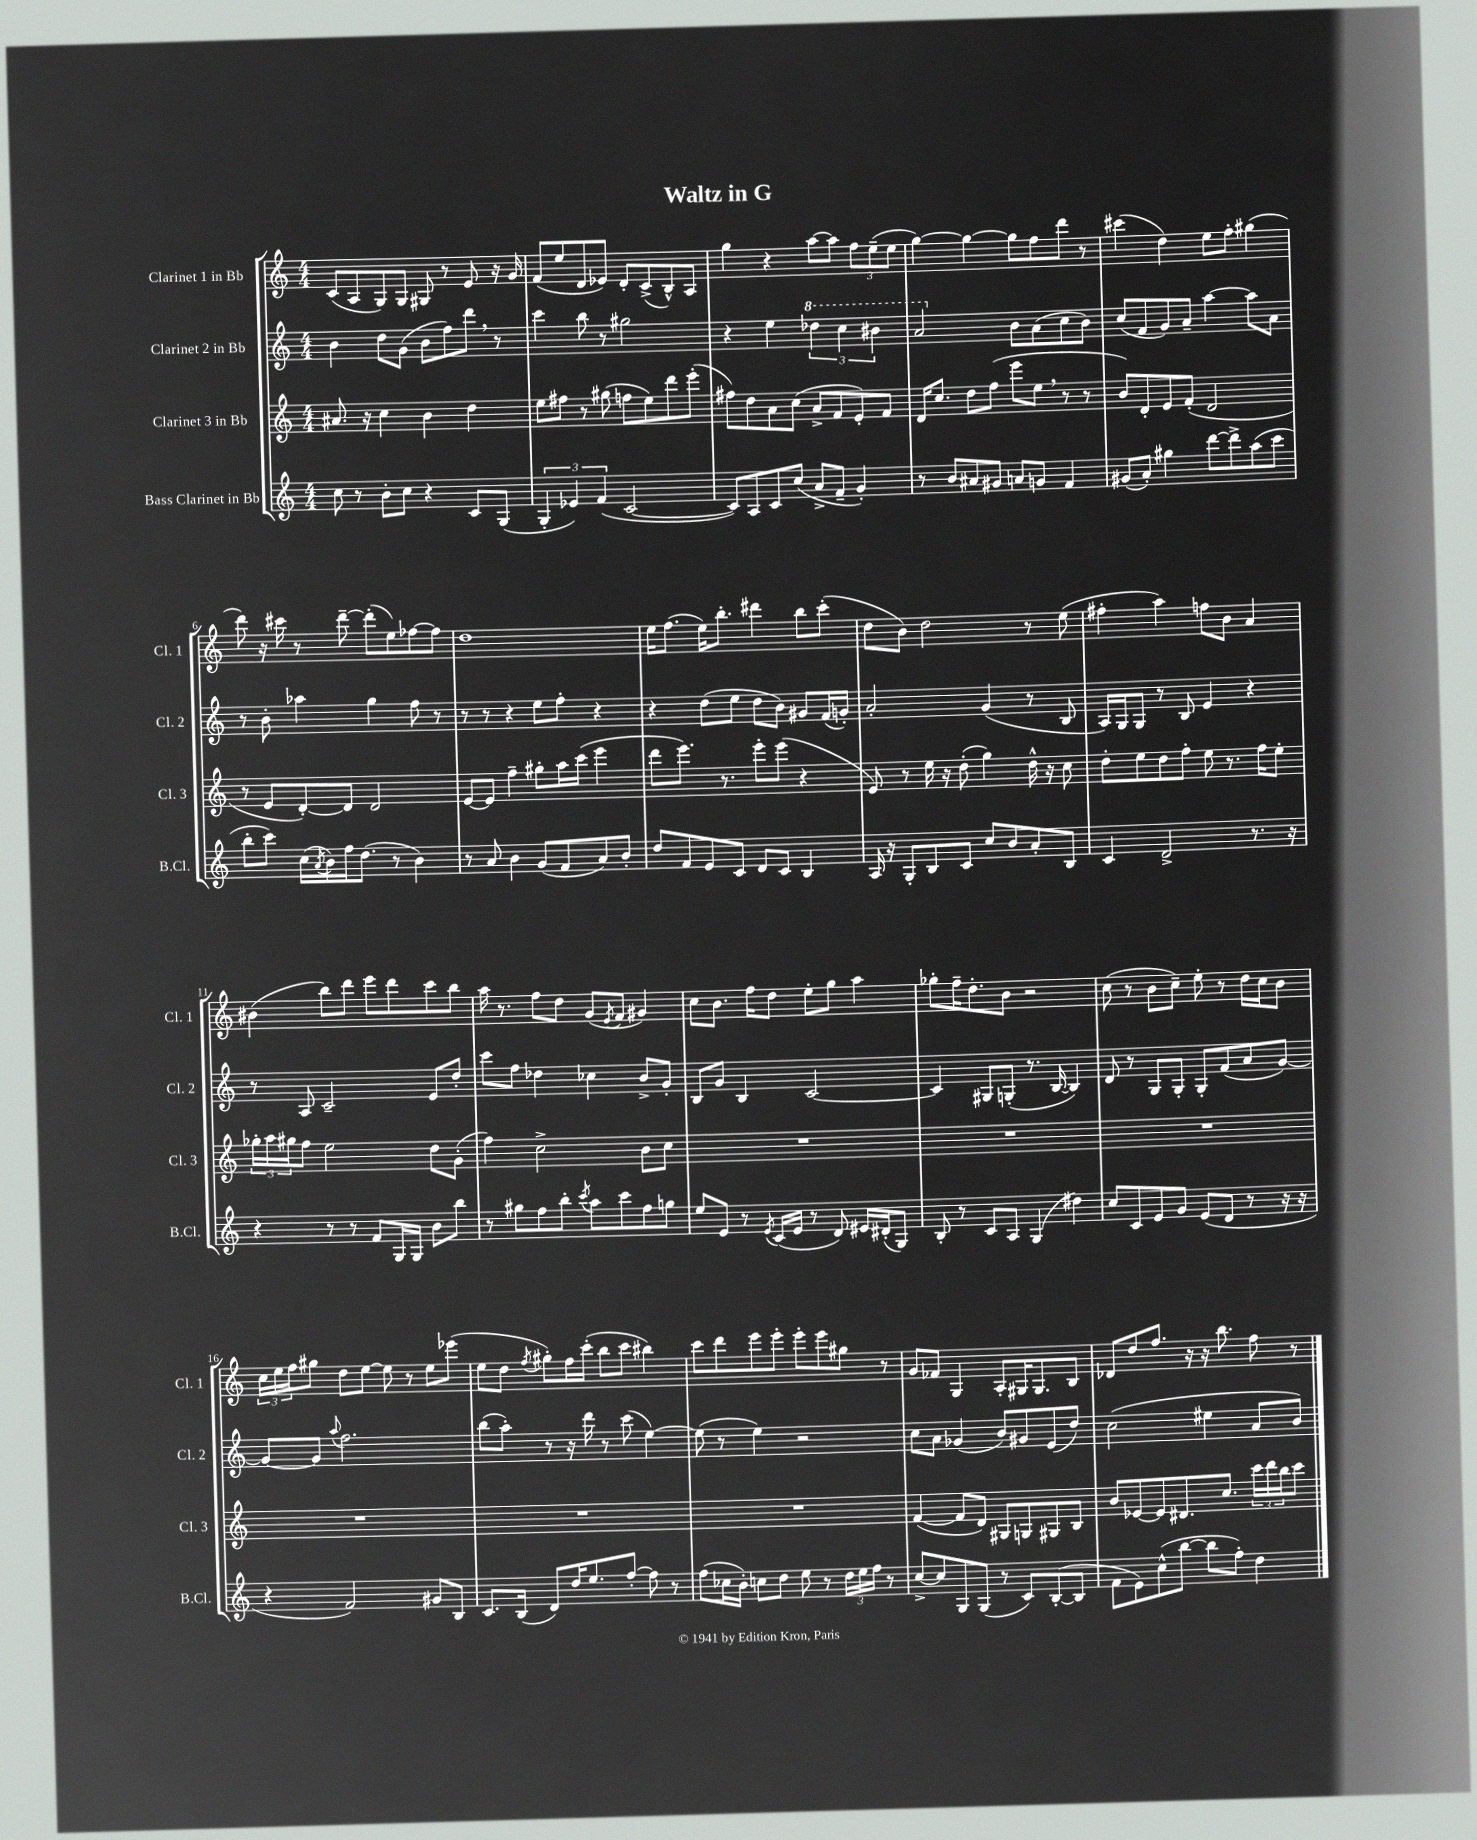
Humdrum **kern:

**kern	**kern	**kern	**kern
*part4	*part3	*part2	*part1
*staff4	*staff3	*staff2	*staff1
*I"Bass Clarinet in Bb	*I"Clarinet 3 in Bb	*I"Clarinet 2 in Bb	*I"Clarinet 1 in Bb
*I'B.Cl.	*I'Cl. 3	*I'Cl. 2	*I'Cl. 1
*clefG2	*clefG2	*clefG2	*clefG2
*k[]	*k[]	*k[]	*k[]
*M4/4	*M4/4	*M4/4	*M4/4
=1	=1	=1	=1
8cc\	8.a#X/	4b\	(8c/L
8r	.	.	8A/
.	16r	.	.
8b'\L	4cc\	8dd\L	8G/)
8cc\J	.	(8g\J	8G/J
4r	4b\	8b\L	8G#X/
.	.	8ff\)	8r
8c/L	4dd\	8ddd,\J	8e/
(8G/J	.	8r	16r
.	.	.	16g/
=2	=2	=2	=2
6G'/	8ee\L	4ccc\	(8f/L
.	8ff#X\J	.	8ee/
6e-X/)	.	.	.
.	8r	8bb\	8d/
(6f/	.	.	.
.	(8gg#X\	8r	8e-X/J)
[2c/	8ffn\L	2gg#X\	8d'/L
.	8ee\)	.	(8c^/
.	8ddd\	.	8B^^/)
.	(8eee'\J	.	8A/J
=3	=3	=3	=3
8c/L])	8ff#X\L)	4r	4gg\
8A/	8dd\	.	.
8c/	8a\	4ee\	4r
(8cc/J	(8cc\J	.	.
*	*	*8va	*
8a^/L	8a^/L	6ddd-X\	[8aa\L
8f~/J	8f/	.	8aa\J]
.	.	6ccc\	.
4g'/)	8e'/)	.	12ff\L
.	.	6bb#X\	(12ee~\
.	8f/J	.	.
.	.	.	12ee\J
=4	=4	=4	=4
8r	16d/KL	2aa/	[4gg\)
.	8.cc/J	.	.
8b/L	.	.	.
8a#X/	8dd\L	.	4gg\_
8g#X/J	(8ff\J	.	.
*	*	*X8va	*
8an/L	8eee\L	8b\L	8gg\L]
8gn/J	8ee,\J	(8a\	8ff\
4f/	8r	8cc\	8ddd\J
.	8r	8b\J)	8r
=5	=5	=5	=5
(8g#X/L	8b/L)	(8cc/L	(4ccc#X\
8a'/J)	8d'/	8f/	.
4gg#X\	8e/	8g/)	4dd\)
.	(8f'/J	8a~/J	.
[8ddd\L	2d/	[4aa\	8ee\L
8ddd^\]	.	.	8ff'\J
(8aa\	.	8aa\L]	(4gg#X\
8ccc\J	.	8a\J	.
!!LO:LB:g=z
=6	=6	=6	=6
8bb'\L	8r	8r	8ddd\)
8ccc\J)	8e/L	8b'\	16r
.	.	.	16ccc#X\
(16cc\LL	[8d'/)	4aa-X\	8r
8qa/	.	.	.
16b\)	.	.	.
16ff\J	8d/J]	.	[8ddd~\
(8.dd\J	.	.	.
.	2d/	4gg\	(8ddd'\L]
8r	.	.	8ee\)
4b\)	.	8ff\	[8ff-X\
.	.	8r	8ff-\J]
=7	=7	=7	=7
8r	[8e/L	8r	1dd
8a/	8e/J]	8r	.
4b\	4ff~\	4r	.
(8g/L	8gg#X'\L	8ee\L	.
8f/	16aa\L	8ff'\J	.
.	(16ccc\JJ	.	.
8a/)	4eee\	4r	.
8b'/J	.	.	.
=8	=8	=8	=8
8dd/L	8ddd\L	4r	16ee\KL
.	.	.	(8.ff\J
8f/	8.eee\J)	.	.
8e/	.	(8dd\L	16ee\KL)
.	8.r	.	8.bb'\J
8c/J	.	8ee\J	.
8d/L	8eee'\L	8dd\L	4ddd#X\
8c/J	(8eee\J	8b\J)	.
4B/	4r	8g#X/L	8bb\L
.	.	(16f/L	(8ccc'\J
.	.	16gn'/JJ)	.
=9	=9	=9	=9
16A/	8e/)	2a'/	8dd\L
16r	.	.	.
8G'/L	8r	.	8b\J)
8B/	16ee\	.	2dd\
.	16r	.	.
8c/J	(8dd'\	.	.
8cc/L	4gg\)	(4g/	.
8b/	.	.	.
8a'/	16dd^^\	8r	8r
.	16r	.	.
8B/J	8cc\	8B/	(8ee\
=10	=10	=10	=10
4c/	8dd'\L	16A/LL)	4ff#X'\
.	.	16G/J	.
.	8ee\	8G/J	.
2d^/	8dd\	8r	4aa\)
.	8ff'\J	8B/	.
.	8ee\	4e/	8ffn\L
.	8.r	.	8b\J
8.r	.	4r	4a/
.	16ff\KL	.	.
.	8ee'\J	.	.
16r	.	.	.
!!LO:LB:g=z
=11	=11	=11	=11
4r	24gg-X'\LL	8r	(4b#X\
.	24aa\	.	.
.	24gg#X\J	.	.
.	8ff\J	8A/	.
8r	2ee\	2c~/	8bb\L)
8r	.	.	8ddd\J
8f/L	.	.	8eee\L
16G/L	.	.	8ddd\
16G/JJ	.	.	.
8b\L	8dd\L	8e/L	8ccc\
8bb\J	(8g'\J	8dd'/J	8bb\J
=12	=12	=12	=12
8r	4ff\)	8ccc\L	16aa\
.	.	.	8.r
8gg#X\L	.	8ff\J	.
8ff\	2cc^\	4dd-X\	8ff\L
8bb'\J	.	.	8dd\J
8qccc/	.	.	.
8aa\L	.	4cc-X\	(8g/L
.	.	.	8qe/
8ccc\	.	.	8f/J
8ff\	8b\L	8b^/L	4g#X/)
8ggn\J	8cc\J	8g'/J	.
=13	=13	=13	=13
8ee/L	1r	8B/L	8cc\L
8e/J	.	8g/J	8.b\J
8r	.	4B/	.
.	.	.	16ff\KL
8qe/	.	.	.
(16c/LL	.	.	8dd\J
16e/JJ	.	.	.
8r	.	[2c/	8ee'\L
8d/)	.	.	8gg\J
16e#X/LL	.	.	4aa\
(16d#X'/J	.	.	.
8G/J)	.	.	.
=14	=14	=14	=14
8B'/	1r	4c/]	8gg-X'\L
8r	.	.	16ff~\K
.	.	.	8.dd'\
8c/L	.	8G#X/L	.
8A/J	.	(8Gn'/J	8b\J
(4G/	.	8.r	2r
.	.	[16B/	.
4dd#X\)	.	4B/])	.
=15	=15	=15	=15
8cc/L	1r	8d/	(8cc\
8c/	.	8r	8r
8e/	.	8G/L	8b\L
8g/J	.	8G'/J	8cc~\J)
(8e/L	.	8G'/L	8ee'\
8d/J	.	(8f/	8r
8r	.	8a/	16dd\LL
.	.	.	16cc\J
16r	.	[8g/J)	8b\J
16r	.	.	.
!!LO:LB:g=z
=16	=16	=16	=16
4r	1r	8g/L_	24cc\LL
.	.	.	24ee\
.	.	.	24ff\J
.	.	8g/J]	8gg#X\J
.	.	8qqaa/	.
2f/)	.	2.ff\	8dd\L
.	.	.	[8ee\J
.	.	.	8ee\]
.	.	.	8r
8g#X/L	.	.	8ee\L
8B/J	.	.	(8eee-X\J
=17	=17	=17	=17
8.c/L	1r	(8bb\L	8ee\L
.	.	8aa'\J)	8dd\J
(16B/Jk	.	.	.
.	.	.	8qff/
8d/L)	.	8r	8gg#X'\L)
16dd/K	.	16r	16ff\L
8.ee/	.	16ddd\	(16ccc'\JJ
.	.	8r	8bb\L
[8ff'/J	.	(8ccc\	8ccc\J
8ff\]	.	[4ee\)	4bb#X\)
8r	.	.	.
=18	=18	=18	=18
(8ff\L	1r	(8ee\]	8ccc\L
16cc-X\L	.	8r	8ddd\
16b'\JJ)	.	.	.
8ccn\L	.	4ee\)	8eee\
8dd\J	.	.	8eee'\J
8ee\	.	2r	8eee'\L
8r	.	.	8eee\
24dd\LL	.	.	8gg#X\J
24ee\	.	.	.
24ff\JJ	.	.	.
8r	.	.	8r
=19	=19	=19	=19
[8cc^/L	([4f/	8cc\L	8g/L
8cc/]	.	8a\J	8f-X/J
8G/	8f/L]	(4g-X/	4G/
(8G/J	8d/J)	.	.
8r	8G#X/L	8b/L)	8A'/L
8c/L)	8Gn/	8g#X/	16G#X/K
.	.	.	8.G#/
([8B'/	8G#X/	(8e/	.
8B/J]	8B/J	8dd/J)	8B/J
=20	=20	=20	=20
8f\L	8b/L	(2cc\	8d-X/L
8e\)	[8e-X/	.	8dd/
(8cc^^\	8e-/]	.	8.ff/J
[8bb\J	8.d#X/	.	.
.	.	.	16r
8bb\L]	.	4ee#X\	16r
.	8.cc/J	.	8.bb\
8ff'\J)	.	.	.
4dd\	24ccc\LL	8a/L	8ff\
.	24ddd\	.	.
.	24bb\J	.	.
.	8ccc\J	8b/J)	8r
==	==	==	==
*-	*-	*-	*-
